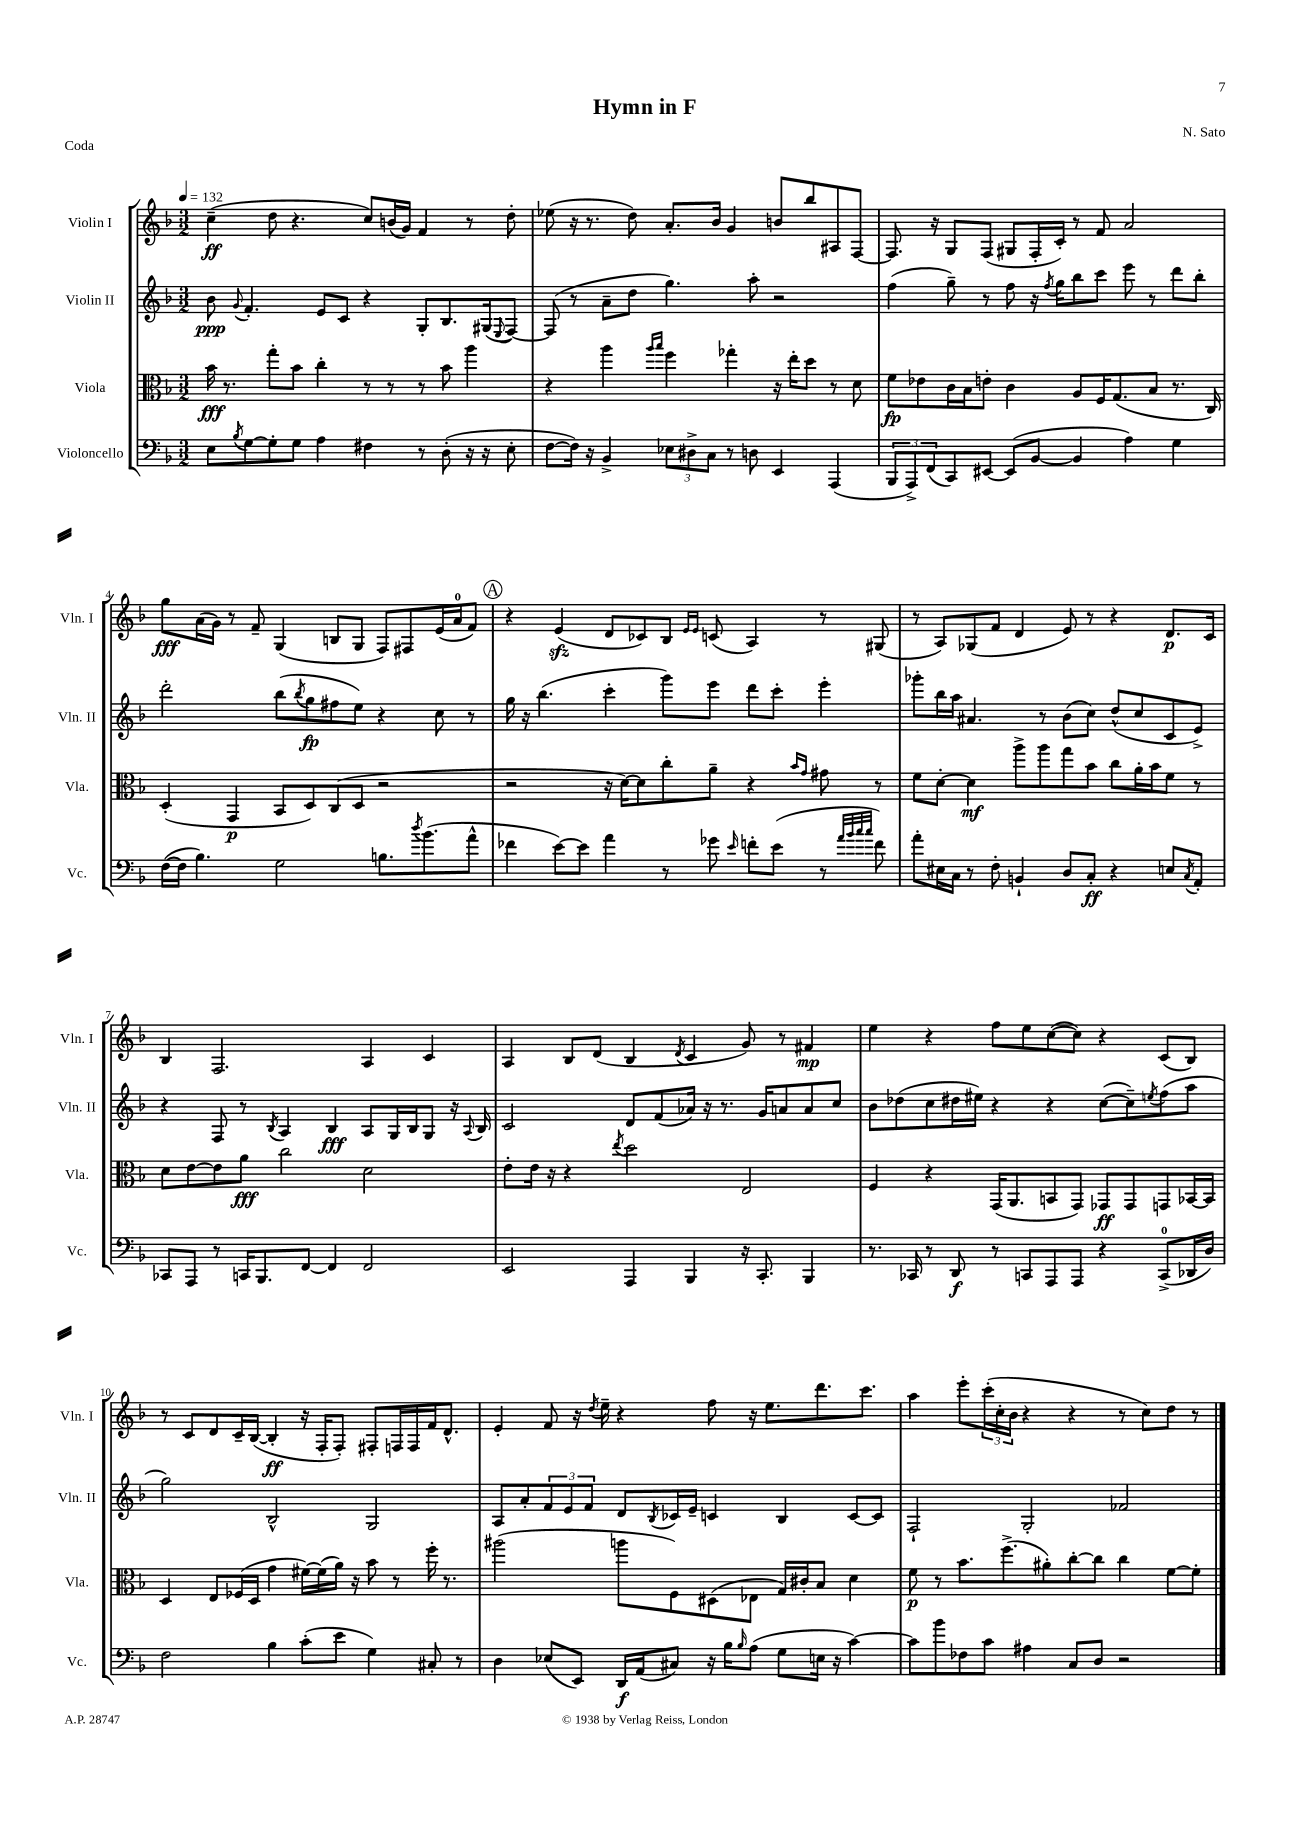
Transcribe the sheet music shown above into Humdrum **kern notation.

**kern	**kern	**kern	**kern
*staff4	*staff3	*staff2	*staff1
*clefF4	*clefC3	*clefG2	*clefG2
*k[b-]	*k[b-]	*k[b-]	*k[b-]
*M3/2	*M3/2	*M3/2	*M3/2
*MM132	*MM132	*MM132	*MM132
8E	16b-	8b-	(4cc~
.	8.r	.	.
8qB-	.	8qqg	.
[8G	.	4.f'	.
8G']	8gg'	.	8dd
8G	8b-	.	4.r
4A	4cc'	8e	.
.	.	8c	.
4F#	8r	4r	8cc)
.	8r	.	(16b
.	.	.	16g)
8r	8r	8G'	4f
(8D'	8b-	8.B-	.
16r	4aa	.	8r
16r	.	(16G#	.
.	.	8qqE	.
8E'	.	[8F)	8dd'
=	=	=	=
[8F	4r	(8F]	(8ee-
16F])	.	8r	16r
16r	.	.	8.r
4BB-^	4aa	8a~	.
.	.	8dd	8dd)
.	16qqaa	.	.
.	16qqbb-	.	.
12E-	4ff	4.gg)	8.a'
12D#^	.	.	.
12C	.	.	.
.	.	.	16b-
8r	4gg-'	.	4g
8D	.	8aa'	.
4EE	16r	2r	8b
.	16ee'	.	.
.	8dd	.	8bb-
(4AAA	8r	.	8A#
.	8d	.	[8F
=	=	=	=
12BBB-	8f	(4ff	8.F]
12AAA^)	.	.	.
.	8e-	.	.
(12FF	.	.	.
.	.	.	16r
8CC)	16c	8gg~)	8G
.	16B-	.	.
[8EE#	8e'	8r	(8F
(8EE#]	4c	8ff	8G#
[8BB-	.	16r	16F'
.	.	8qff	.
.	.	16gg	16c')
4BB-]	8A	8bb-	8r
.	16F	8ccc	8f
.	(8.G	.	.
4A)	.	8eee	2a
.	8B-	8r	.
4G	8.r	8ddd	.
.	.	8bb-'	.
.	16C)	.	.
=	=	=	=
([16F	(4D'	2ddd'	8gg
16F]	.	.	.
4.B-)	.	.	(16a
.	.	.	16g)
.	4GG	.	8r
.	.	.	8f~
2G	8BB-	(8bb-	(4G
.	.	8qbb-	.
.	8D)	8gg	.
.	(8C	8ff#	8B
.	8D	8ee)	8G
8.B	2r	4r	8F)
.	.	.	8F#
8qdd	.	.	.
(8.b-	.	.	.
.	.	8cc	(16e
.	.	.	16a
8a^^	.	8r	8f)
=	=	=	=
4f-	2r	16gg	4r
.	.	16r	.
.	.	(4.bb-	.
[8e)	.	.	(4e
8e]	.	.	.
4a	16r	4ccc'	8d
.	[16d)	.	.
.	8d]	.	8c-)
8r	8cc'	8ggg)	8B-
.	.	.	16qqe
.	.	.	16qqe
8g-	8a~	8eee	(8c
16qqe	.	.	.
8f'	4r	8ddd	4A)
(8e	.	8ccc'	.
.	16qqb-	.	.
.	16qqg	.	.
8r	8g#	4eee'	8r
32qqa	.	.	.
32qqb-	.	.	.
32qqcc	.	.	.
32qqcc	.	.	.
8f)	8r	.	(8G#
=	=	=	=
8a'	8f	8ggg-'	8r
16E#	[8d'	16bb-	8A)
16C	.	16aa	.
8r	4d]	4.a#	(8G-
8F'	.	.	8f
4BB`	8aa^	.	4d
.	8aa	8r	.
8D	8gg	(8b-	8e)
8C'	8b-	8cc)	8r
4r	8cc	(8dd^^	4r
.	16a'	8cc	.
.	16b-	.	.
8E	8f	8c	8.d
8qC	.	.	.
8AA'	8r	8e^)	.
.	.	.	16c
=	=	=	=
8CC-	8d	4r	4B-
8AAA	[8e	.	.
8r	8e]	8F	2.F
16CC	8a	8r	.
8.BBB-	.	.	.
.	.	8qB-	.
.	2cc	4A	.
[8FF	.	.	.
4FF]	.	4B-	.
2FF	2d	8A	4A
.	.	16G	.
.	.	16B-	.
.	.	8G	4c
.	.	16r	.
.	.	8qqA	.
.	.	16B-	.
=	=	=	=
2EE	8e'	2c	4A
.	16e	.	.
.	16r	.	.
.	4r	.	8B-
.	.	.	(8d
.	8qee	.	.
4AAA	2dd	8d	4B-
.	.	(8f	.
.	.	.	8qd
4BBB-	.	16a-)	4c
.	.	16r	.
.	.	8.r	.
16r	2E	.	8g)
8.CC'	.	16g	.
.	.	8a	8r
4BBB-	.	8a	4f#
.	.	8cc	.
=	=	=	=
8.r	4F	8b-	4ee
.	.	(8dd-	.
16CC-	.	.	.
8r	4r	8cc	4r
8DD	.	16dd#	.
.	.	16ee#)	.
8r	(16GG	4r	8ff
.	8.AA	.	.
8CC	.	.	8ee
8AAA	8BB	4r	([8cc
8AAA	8GG)	.	8cc])
4r	8GG-	([8cc	4r
.	8GG-	8cc~])	.
.	.	8qee	.
(8CC^	8GG	(8ff	(8c
16DD-	[16BB-	8aa	8B-)
16D)	16BB-]	.	.
=	=	=	=
2F	4D	2gg)	8r
.	.	.	8c
.	8E	.	8d
.	(16F-	.	16c~
.	16D	.	([16B-
4B-	4g	2B-^^	4B-']
(8c'	[16f#)	.	16r
.	(16f#]	.	16F'
8e	16a)	.	8F')
.	16r	.	.
4G)	8b-	2G	8F#'
.	8r	.	16F
.	.	.	16F
8C#'	16ff'	.	16f
.	8.r	.	8.d^^
8r	.	.	.
=	=	=	=
4D	(2aa#	8A	4e'
.	.	8a'	.
(8E-	.	12f	8f
.	.	12e	.
8EE)	.	.	16r
.	.	12f	.
.	.	.	8qdd
.	.	.	16ee~
16DD	8aa	8d	4r
(16AA	.	.	.
.	.	8qB-	.
8C#)	8F)	16c-	.
.	.	16e~	.
16r	(8D#	4c	8ff
16B-	.	.	.
16qqB-	.	.	.
(8A	8E-	.	16r
.	.	.	8.ee
8G	16G)	4B-	.
.	16c#'	.	.
16E	8B-	.	8.ddd
16r	.	.	.
[4c)	4d	[8c	.
.	.	.	8.ccc
.	.	8c]	.
=	=	=	=
8c]	8f	2F`	4aa
8b-	8r	.	.
8F-	8.b-	.	8eee'
8c	.	.	(24ccc'
.	.	.	24cc'
.	(8.ff^	.	.
.	.	.	24b-
4A#	.	2G'	4r
.	8a#')	.	.
8C	[8cc'	.	4r
8D	8cc]	.	.
2r	4cc	2f-	8r
.	.	.	8cc)
.	[8f	.	8dd
.	8f']	.	8r
==	==	==	==
*-	*-	*-	*-
